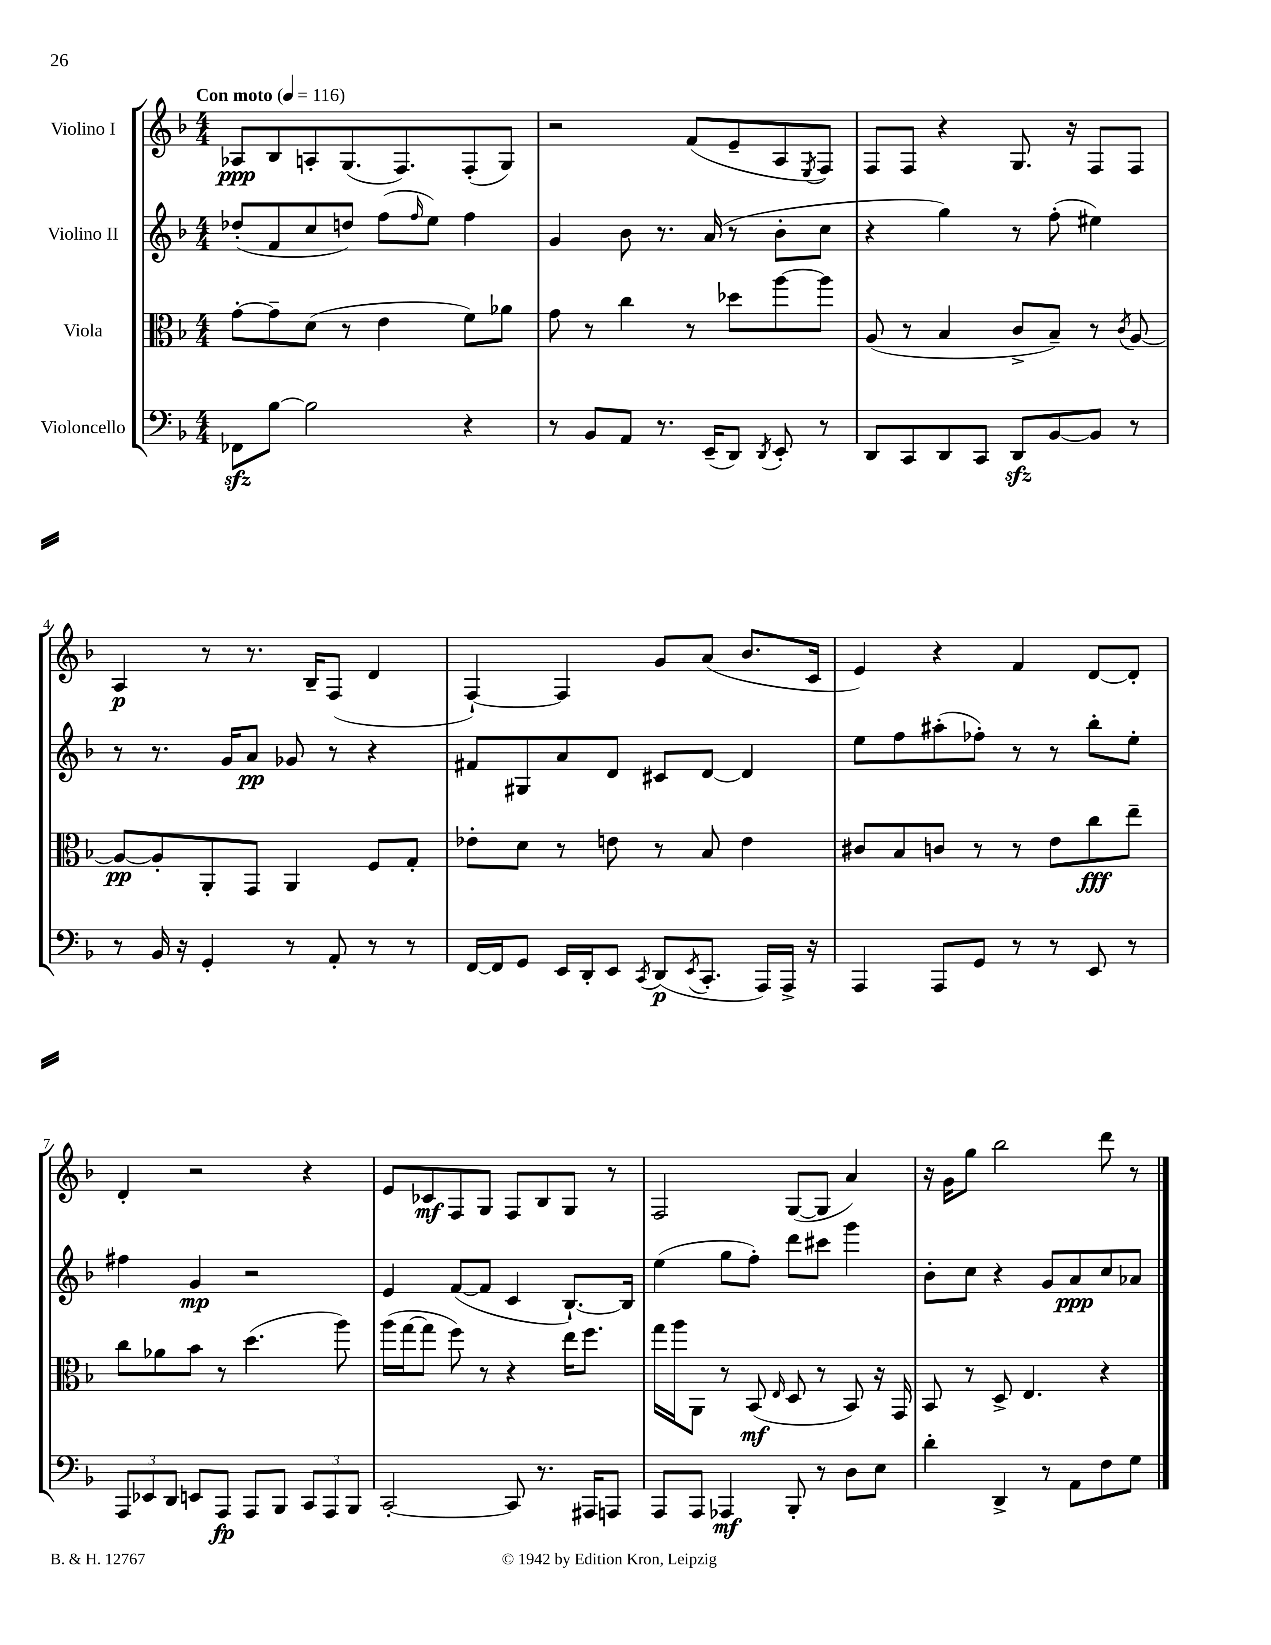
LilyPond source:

<<
\new StaffGroup <<
\new Staff = "s0" \with { instrumentName = "Violino I" } {
    \clef treble \key f \major \numericTimeSignature \time 4/4 \tempo "Con moto" 4 = 116
    aes8\ppp bes8 a8-. g8.( f8.) f8-.( g8) |
    r2 f'8( e'8-- a8 \acciaccatura { e8 } f8) |
    f8 f8 r4 g8. r16 f8 f8 |
    a4\p r8 r8. bes16-- f8( d'4 |
    f4~-!) f4 g'8 a'8( bes'8. c'16 |
    e'4) r4 f'4 d'8~ d'8-. |
    d'4-. r2 r4 |
    e'8 ces'8\mf f8 g8 f8 bes8 g8 r8 |
    f2 g8~( g8 a'4) |
    r16 g'16 g''8 bes''2 d'''8 r8 \bar "|." |
}
\new Staff = "s1" \with { instrumentName = "Violino II" } {
    \clef treble \key f \major \numericTimeSignature \time 4/4
    des''8-.( f'8 c''8 d''8) f''8( \grace { f''16 } e''8) f''4 |
    g'4 bes'8 r8. a'16( r8 bes'8-. c''8 |
    r4 g''4) r8 f''8-.( eis''4) |
    r8 r8. g'16 a'8\pp ges'8 r8 r4 |
    fis'8 gis8 a'8 d'8 cis'8 d'8~ d'4 |
    e''8 f''8 ais''8-.( fes''8-.) r8 r8 bes''8-. e''8-. |
    fis''4 g'4\mp r2 |
    e'4 f'8~( f'8 c'4 bes8.~-!) bes16 |
    e''4( g''8 f''8-.) d'''8 cis'''8 g'''4 |
    bes'8-. c''8 r4 g'8 a'8\ppp c''8 aes'8 \bar "|." |
}
\new Staff = "s2" \with { instrumentName = "Viola" } {
    \clef alto \key f \major \numericTimeSignature \time 4/4
    g'8~-. g'8-- d'8( r8 e'4 f'8) aes'8 |
    g'8 r8 c''4 r8 des''8 a''8~ a''8 |
    a8( r8 bes4 c'8-> bes8--) r8 \acciaccatura { c'8 } a8~ |
    a8~\pp a8-. a,8-. g,8 a,4 f8 g8-. |
    ees'8-. d'8 r8 e'8 r8 bes8 e'4 |
    cis'8 bes8 c'8 r8 r8 e'8 c''8\fff e''8-- |
    c''8 aes'8 bes'8 r8 d''4.( a''8) |
    a''16( g''16~ g''8 f''8) r8 r4 e''16 f''8. |
    g''16 a''16 a,8 r8 bes,8\mf( \grace { e16 } d8 r8 bes,8) r16 g,16 |
    bes,8 r8 d8-> e4. r4 \bar "|." |
}
\new Staff = "s3" \with { instrumentName = "Violoncello" } {
    \clef bass \key f \major \numericTimeSignature \time 4/4
    fes,8\sfz bes8~ bes2 r4 |
    r8 bes,8 a,8 r8. e,16--( d,8) \acciaccatura { d,8 } e,8-. r8 |
    d,8 c,8 d,8 c,8 d,8\sfz bes,8~ bes,8 r8 |
    r8 bes,16 r16 g,4-. r8 a,8-. r8 r8 |
    f,16~ f,16 g,8 e,16 d,16-. e,8 \acciaccatura { c,8 } d,8\p( \acciaccatura { e,8 } c,8.-. a,,16) a,,16-> r16 |
    a,,4 a,,8 g,8 r8 r8 e,8 r8 |
    \tuplet 3/2 { a,,8 ees,8 d,8 } e,8 a,,8\fp a,,8 bes,,8 \tuplet 3/2 { c,8 a,,8 bes,,8 } |
    c,2~-. c,8 r8. ais,,16 a,,8 |
    a,,8 a,,8 aes,,4\mf bes,,8-. r8 d8 e8 |
    d'4-. d,4-> r8 a,8 f8 g8 \bar "|." |
}
>>
>>
